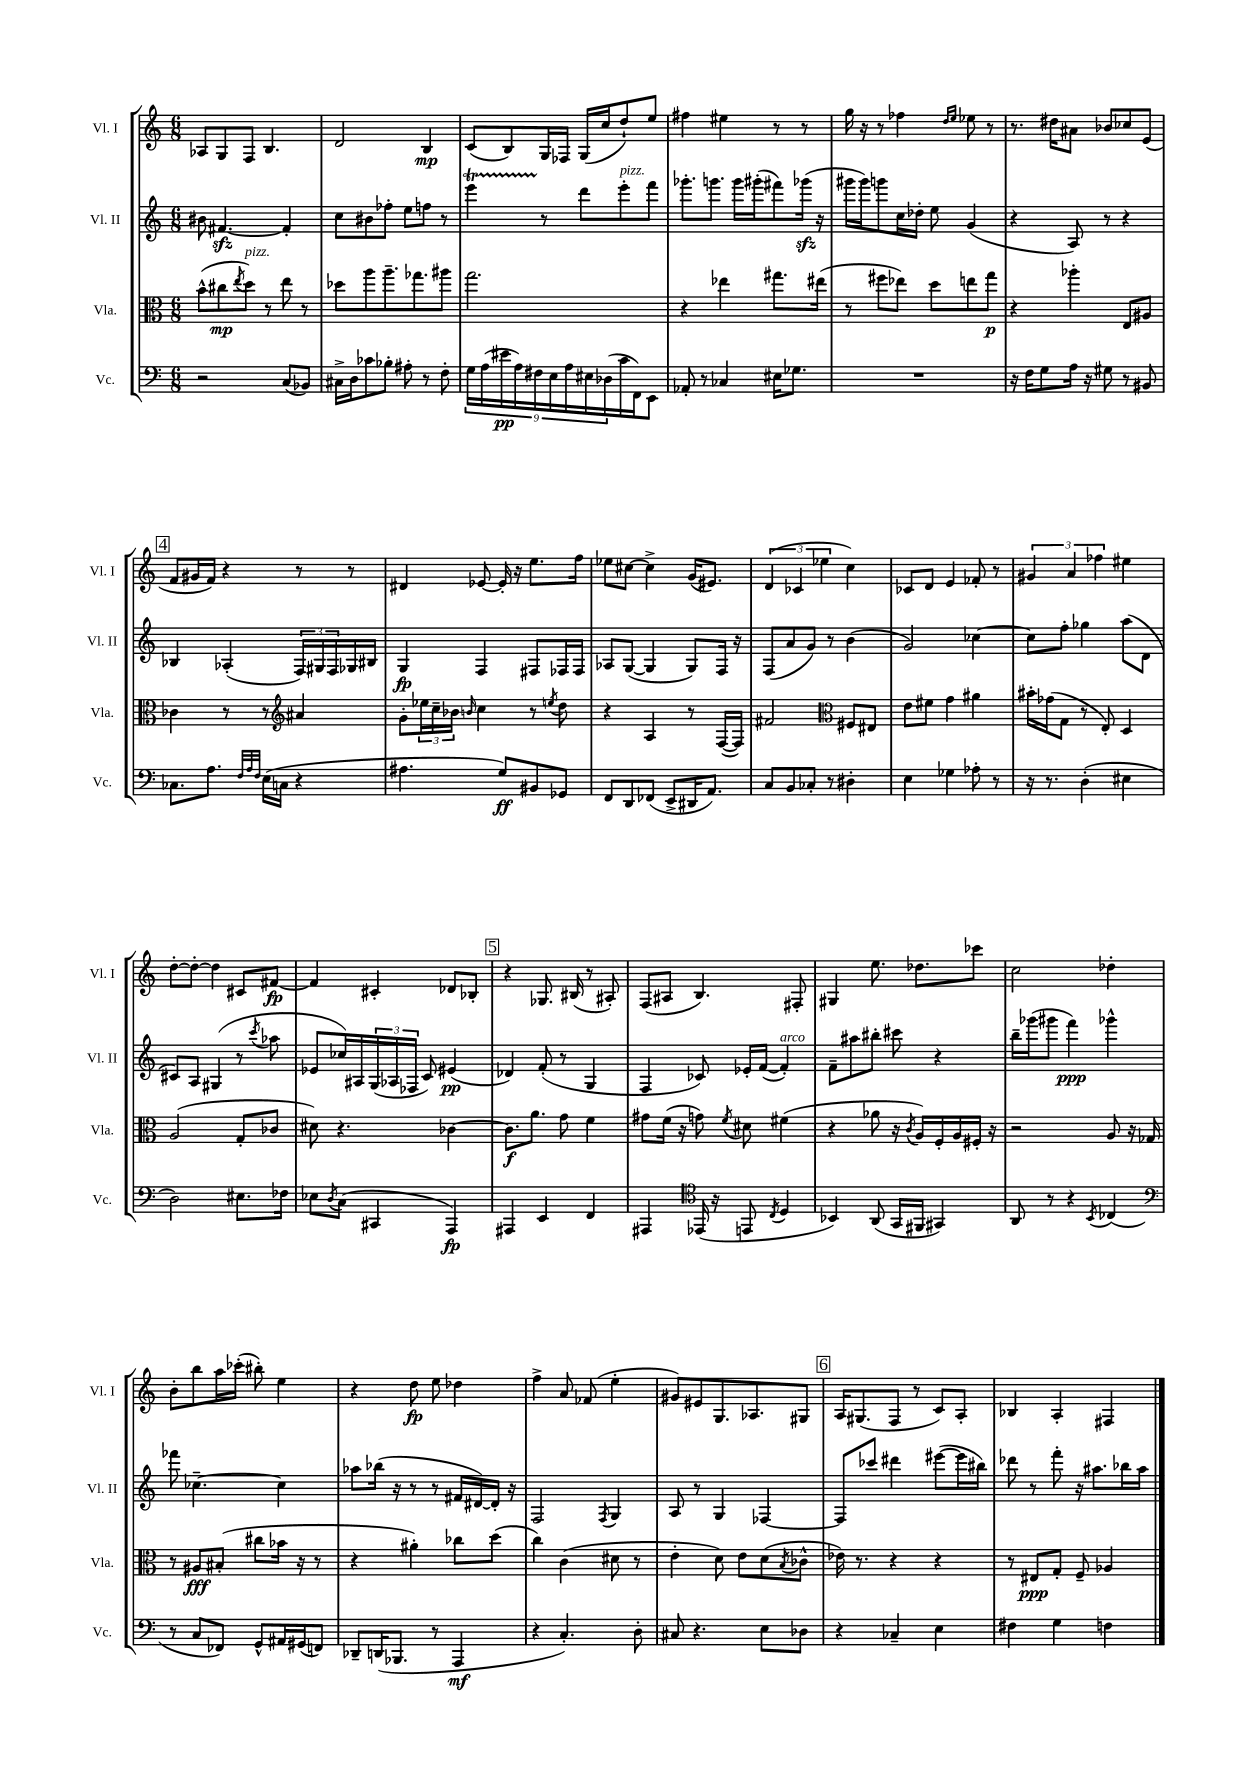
<<
\new StaffGroup <<
\new Staff = "s0" \with { instrumentName = "Vl. I" shortInstrumentName = "Vl. I" } {
    \clef treble \key c \major \numericTimeSignature \time 6/8
    aes8 g8 f8 b4. |
    d'2 b4\mp |
    c'8( b8) g16 fes16 g16( c''16 d''8-!) e''8 |
    fis''4 eis''4 r8 r8 |
    g''16 r16 r8 fes''4 \grace { d''16 e''16 } ees''8 r8 |
    r8. dis''16 ais'8 bes'8 ces''8 e'8( |
    \mark \markup { \box "4" } f'8 gis'16 f'16) r4 r8 r8 |
    dis'4 ees'8~ ees'16-. r16 e''8. f''16 |
    ees''8 cis''8~ cis''4-> g'16( eis'8.) |
    \tuplet 3/2 { d'4( ces'4 ees''4 } c''4) |
    ces'8 d'8 e'4 fes'8-. r8 |
    \tuplet 3/2 { gis'4 a'4 fes''4 } eis''4 |
    d''8~-. d''8~-. d''4 cis'8 fis'8~\fp |
    fis'4 cis'4-. des'8 bes8-. |
    \mark \markup { \box "5" } r4 ges8. bis16( r8 ais8-.) |
    f8( ais8 b4.) fis8-. |
    gis4 e''8. des''8. ces'''8 |
    c''2 des''4-. |
    b'8-. b''8 a''16 ces'''16-.( bis''8-.) e''4 |
    r4 d''8\fp e''8 des''4 |
    f''4-> a'8 fes'8( e''4-. |
    gis'8) eis'8 g8. aes8. gis8 |
    \mark \markup { \box "6" } a16 gis8.( f8 r8 c'8) a8-. |
    bes4 a4-. fis4 \bar "|." |
}
\new Staff = "s1" \with { instrumentName = "Vl. II" shortInstrumentName = "Vl. II" } {
    \clef treble \key c \major \numericTimeSignature \time 6/8
    bis'8 fis'4.~\sfz fis'4-. |
    c''8 bis'8 fes''8-. e''8 f''8 r8 |
    e'''4\startTrillSpan r8\stopTrillSpan d'''8 e'''8-.^\markup { \italic "pizz." } f'''8 |
    ges'''8.-. g'''8. g'''16 gis'''16-.( fis'''8) ges'''16\sfz( r16 |
    gis'''16 gis'''16) g'''8 c''16 des''16-. e''8 g'4( |
    r4 a8) r8 r4 |
    \mark \markup { \box "4" } bes4 aes4-.( \tuplet 3/2 { f16) gis16 f16 } ges16 bis16 |
    g4\fp f4 fis8 fes16 fes16 |
    aes8 g8~( g4 g8) f16 r16 |
    f8( a'8 g'8) r8 b'4( |
    g'2) ces''4~ |
    ces''8 f''8-. ges''4 a''8( d'8 |
    cis'8) a8 gis4( r8 \acciaccatura { c'''8 } aes''8 |
    ees'8 ces''16) ais16 \tuplet 3/2 { g16( aes16 fes16 } c'8) eis'4\pp( |
    \mark \markup { \box "5" } des'4) f'8-.( r8 g4 |
    f4 ces'8) ees'16-. f'16~( f'4-.^\markup { \italic "arco" }) |
    f'8-- ais''8 bis''8-. cis'''8 r4 |
    b''16-- ges'''16( gis'''8 f'''4\ppp) ges'''4-^ |
    fes'''8 ces''4.~-- ces''4 |
    aes''8 bes''16( r16 r8 r8 fis'16 dis'16~) dis'16-. r16 |
    f2 \acciaccatura { f8 } g4 |
    a8 r8 g4 fes4~ |
    \mark \markup { \box "6" } fes8 ces'''8 dis'''4 eis'''8~( eis'''16 bis''16) |
    des'''8 r8 f'''8-. r16 ais''8. bes''16 ais''16 \bar "|." |
}
\new Staff = "s2" \with { instrumentName = "Vla." shortInstrumentName = "Vla." } {
    \clef alto \key c \major \numericTimeSignature \time 6/8
    b'8-^( cis''8\mp \acciaccatura { e''8 } d''8^\markup { \italic "pizz." }) r8 e''8 r8 |
    des''8 a''8 a''8.-- ges''8. ais''8 |
    g''2. |
    r4 ees''4 gis''8. eis''16( |
    r8 fis''8 ees''8) d''8 e''8 g''8\p |
    r4 aes''4-. e8 ais8 |
    \mark \markup { \box "4" } ces'4 r8 r8 \clef treble ais'4 |
    g'8-. \tuplet 3/2 { ees''16 c''16-- bes'16 } \grace { b'16 } c''4 r8 \acciaccatura { e''8 } d''8 |
    r4 a4 r8 f16~( f16) |
    fis'2 \clef alto fis8 eis8 |
    e'8 fis'8 g'4 ais'4 |
    bis'16-. ges'16( g8 r8 e8-.) d4 |
    a2( g8-. ces'8 |
    dis'8) r4. ces'4~ |
    \mark \markup { \box "5" } ces'8.\f a'8. g'8 f'4 |
    gis'8 f'16( r16 g'8) \acciaccatura { f'8 } dis'8 fis'4( |
    r4 aes'8 r16 \acciaccatura { c'8 } a16) f16-. a16 fis16-. r16 |
    r2 a8 r16 ges16 |
    r8 ais8\fff bis8-.( cis''8 bes'16 r16 r8 |
    r4 ais'4-.) ces''8 d''8( |
    c''4) c'4( dis'8 r8 |
    e'4-. d'8) e'8 d'8( \acciaccatura { b8 } ces'8-^ |
    \mark \markup { \box "6" } ees'16) r8. r4 r4 |
    r8 eis8\ppp g8-. f8-- aes4 \bar "|." |
}
\new Staff = "s3" \with { instrumentName = "Vc." shortInstrumentName = "Vc." } {
    \clef bass \key c \major \numericTimeSignature \time 6/8
    r2 c8( bes,8) |
    cis16-> d16 ces'8 bes8-. ais8-. r8 f8-. |
    \tuplet 9/8 { g16 a16( eis'16\pp a16) fis16 e16 a16 eis16 des16( } c'16 f,16) e,8 |
    aes,8-. r8 ces4 eis16 ges8. |
    R2. |
    r16 f16 g8 a16 r16 gis8 r8 bis,8 |
    \mark \markup { \box "4" } ces8. a8. \grace { f32 a32 f32 } e16( c16 r4 |
    ais4. g8\ff) bis,8 ges,8 |
    f,8 d,8 fes,8( e,8-> dis,16 a,8.) |
    c8 b,8 ces8-. r8 dis4-. |
    e4 ges4 aes8-. r8 |
    r16 r8. d4-.( eis4 |
    d2) eis8. fes16 |
    ees8 \acciaccatura { d8 } c8( cis,4 a,,4\fp) |
    \mark \markup { \box "5" } ais,,4 e,4 f,4 |
    ais,,4 \clef tenor ees,16( r16 e,8 \acciaccatura { c8 } d4 |
    bes,4) a,8( g,16 fis,16 gis,4) |
    a,8 r8 r4 \acciaccatura { b,8 } ces4( |
    \clef bass r8 c8 fes,8) g,8-^ ais,16 gis,16( f,8) |
    des,8-- d,16( bes,,8. r8 a,,4\mf |
    r4 c4.-.) d8-. |
    cis8 r4. e8 des8 |
    \mark \markup { \box "6" } r4 ces4-- e4 |
    fis4 g4 f4 \bar "|." |
}
>>
>>
\layout { \context { \Score \remove "Bar_number_engraver" } }
